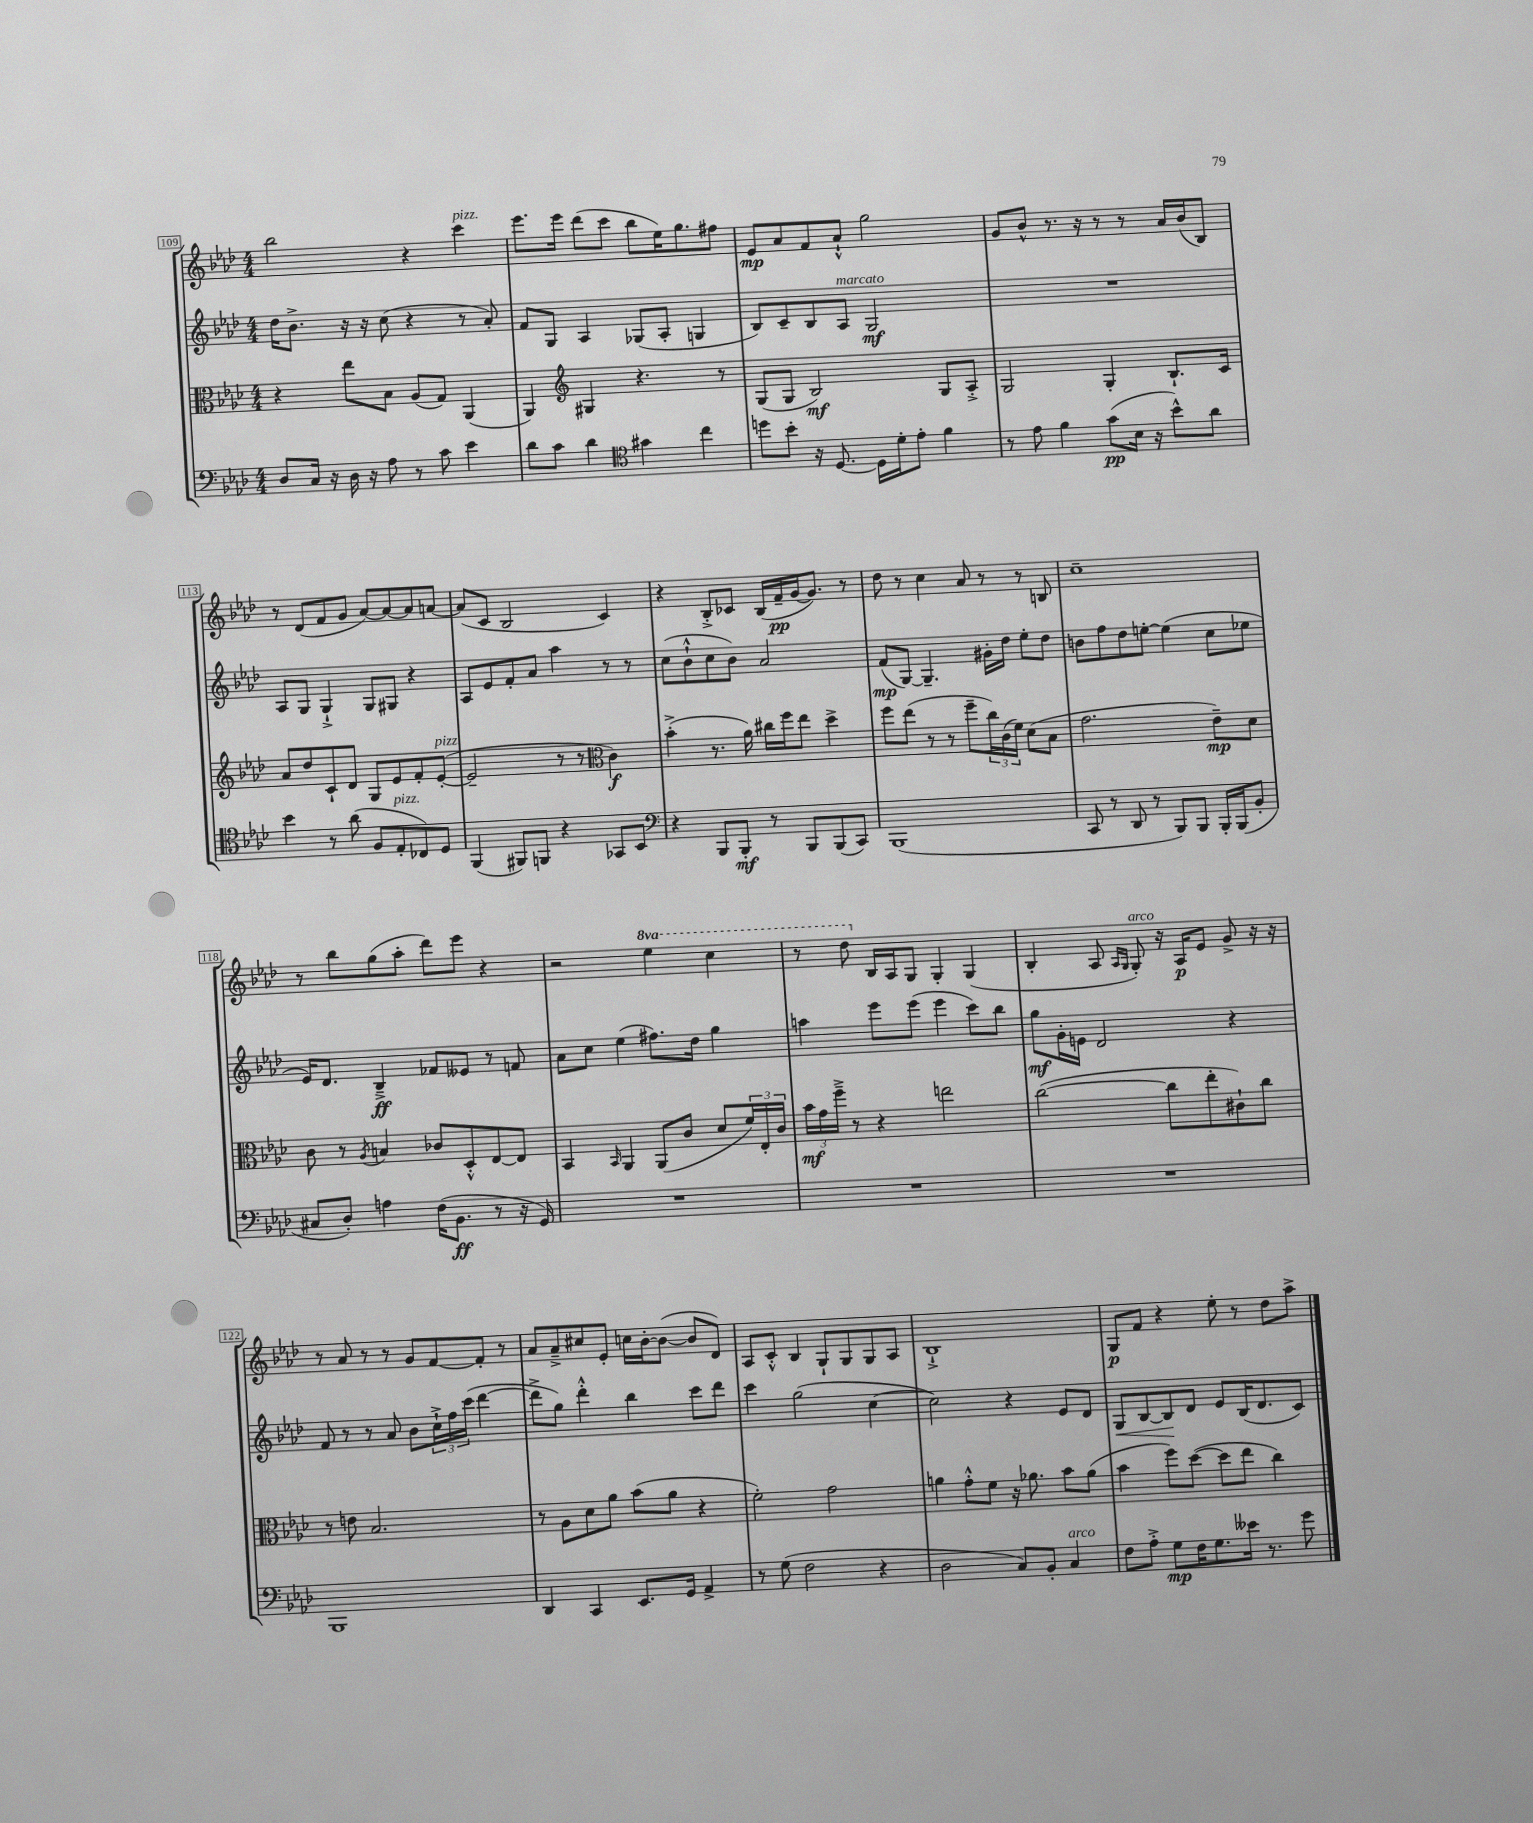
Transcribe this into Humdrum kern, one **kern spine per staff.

**kern	**dynam	**kern	**dynam	**kern	**dynam	**kern	**dynam
*part4	*part4	*part3	*part3	*part2	*part2	*part1	*part1
*staff4	*staff4	*staff3	*staff3	*staff2	*staff2	*staff1	*staff1
*clefF4	*	*clefC3	*	*clefG2	*	*clefG2	*
*k[b-e-a-d-]	*	*k[b-e-a-d-]	*	*k[b-e-a-d-]	*	*k[b-e-a-d-]	*
*M4/4	*	*M4/4	*	*M4/4	*	*M4/4	*
=109	=109	=109	=109	=109	=109	=109	=109
8D-/L	.	4r	.	16dd-\KL	.	2bb-\	.
.	.	.	.	8.b-^\J	.	.	.
16C/Jk	.	.	.	.	.	.	.
16r	.	.	.	.	.	.	.
16D-\	.	8ee-\L	.	16r	.	.	.
16r	.	.	.	16r	.	.	.
8A-\	.	8B-\J	.	(8cc\	.	.	.
8r	.	(8A-/L	.	4r	.	4r	.
8c\	.	8G/J)	.	.	.	.	.
!	!	!	!	!	!	!LO:TX:a:i:t=pizz.	!
4e-\	.	(4AA-/	.	8r	.	4ccc\	.
.	.	.	.	8a-'/)	.	.	.
=110	=110	=110	=110	=110	=110	=110	=110
8d-\L	.	4AA-/)	.	8f/L	.	8.eee-\L	.
8c\J	.	.	.	8G/J	.	.	.
.	.	.	.	.	.	16eee-\Jk	.
*	*	*clefG2	*	*	*	*	*
4d-\	.	4G#X/	.	4A-/	.	(8ddd-\L	.
.	.	.	.	.	.	8ccc\J	.
*clefC4	*	*	*	*	*	*	*
4g#X\	.	4.r	.	(8G-X/L	.	8bb-\L	.
.	.	.	.	8A-'/J	.	16ee-\K)	.
.	.	.	.	.	.	8.gg\	.
4cc\	.	.	.	4Gn/	.	.	.
.	.	8r	.	.	.	8ff#X\J	.
=111	=111	=111	=111	=111	=111	=111	=111
8ddn\L	.	(8G/L	.	8B-/L)	.	8e-/L	mp
8b-'\J	.	8G/J	.	8c~/	.	8a-/	.
16r	.	2B-/)	mf	8B-/	.	8f/	.
[8.D-/	.	.	.	.	.	.	.
!	!	!	!	!LO:TX:a:i:t=marcato	!	!	!
.	.	.	.	8A-/J	.	8a-`^^/J	.
16D-\LL]	.	.	.	2G/	mf	2gg\	.
16d-'\J	.	.	.	.	.	.	.
8e-'\J	.	.	.	.	.	.	.
4f\	.	8G/L	.	.	.	.	.
.	.	8A-'^/J	.	.	.	.	.
=112	=112	=112	=112	=112	=112	=112	=112
8r	.	2G/	.	1r	.	8g/L	.
8e-\	.	.	.	.	.	8b-^^/J	.
4f\	.	.	.	.	.	8.r	.
.	.	.	.	.	.	16r	.
(8g\L	pp	4G'/	.	.	.	8r	.
16B-\Jk	.	.	.	.	.	8r	.
16r	.	.	.	.	.	.	.
8b-^^\L)	.	8.B-`/L	.	.	.	16a-/LL	.
.	.	.	.	.	.	(16b-/J	.
8a-\J	.	.	.	.	.	8B-/J)	.
.	.	16c/Jk	.	.	.	.	.
!!LO:LB:g=z
=113	=113	=113	=113	=113	=113	=113	=113
4b-\	.	8a-/L	.	8A-/L	.	8r	.
.	.	8dd-/	.	8G/J	.	(8d-/L	.
8r	.	8c`/	.	4G`^/	.	8f/	.
(8a-\	.	8d-/J	.	.	.	8g/J	.
8F/L	.	8G/L	.	8G/L	.	[8a-/L)	.
!LO:TX:a:i:t=pizz.	!	!	!	!	!	!	!
8E-'/	.	8e-/	.	8G#X/J	.	8a-/_	.
8C-X/)	.	8f'/	.	4r	.	8a-/]	.
!	!	!LO:TX:a:i:t=pizz.	!	!	!	!	!
8D-/J	.	([8e-'/J	.	.	.	[8an/J	.
=114	=114	=114	=114	=114	=114	=114	=114
(4FF/	.	2e-~/]	.	8A-/L	.	(8a/L]	.
.	.	.	.	8e-/	.	8c/J	.
8FF#X/L)	.	.	.	8f'/	.	2B-/	.
8FFn/J	.	.	.	8a-/J	.	.	.
4r	.	8r	.	4aa-\	.	.	.
.	.	8r	.	.	.	.	.
*	*	*clefC3	*	*	*	*	*
8GG-X/L	.	4c\)	f	8r	.	4c/)	.
8BB-/J	.	.	.	8r	.	.	.
=115	=115	=115	=115	=115	=115	=115	=115
*clefF4	*	*	*	*	*	*	*
4r	.	(4b-'^\	.	(8cc\L	.	4r	.
.	.	.	.	8b-`^^\	.	.	.
8BBB-/L	.	8.r	.	8cc\	.	8B-'^/L	.
8BBB-'/J	mf	.	.	8b-\J)	.	8c-X/J	.
.	.	16a-\)	.	.	.	.	.
8r	.	16cc#X\LL	.	2a-/	.	(16B-/LL	.
.	.	16ff\J	.	.	.	16f~/	pp
8BBB-/L	.	8ee-\J	.	.	.	[16g/J	.
.	.	.	.	.	.	8.g/J])	.
(8BBB-/	.	4dd-^\	.	.	.	.	.
8CC/J)	.	.	.	.	.	8r	.
=116	=116	=116	=116	=116	=116	=116	=116
(1BBB-	.	8ff\L	.	(8f/L	mp	8dd-\	.
.	.	(8ee-\J	.	[8G/J)	.	8r	.
.	.	8r	.	4.G~/]	.	4cc\	.
.	.	8r	.	.	.	.	.
.	.	8ff~\L	.	.	.	8a-/	.
.	.	24cc\L)	.	16g#X'\LL	.	8r	.
.	.	(24c\	.	.	.	.	.
.	.	.	.	16dd-\JJ	.	.	.
.	.	24f\JJ)	.	.	.	.	.
.	.	(8d-\L	.	8ee-'\L	.	8r	.
.	.	8B-\J	.	8dd-\J	.	8Bn/	.
=117	=117	=117	=117	=117	=117	=117	=117
8CC/	.	2.g\	.	8bn\L	.	1cc~	.
8r	.	.	.	8ff\	.	.	.
8DD-/	.	.	.	8dd-\	.	.	.
8r	.	.	.	[8een'\J	.	.	.
8BBB-/L)	.	.	.	(4ee\]	.	.	.
8BBB-/J	.	.	.	.	.	.	.
16BBB-'/LL	.	8e-~\L)	mp	8cc\L	.	.	.
(16BBB-/J	.	.	.	.	.	.	.
8BB-'/J	.	8d-\J	.	8ee-X\J	.	.	.
!!LO:LB:g=z
=118	=118	=118	=118	=118	=118	=118	=118
8C#X/L	.	8c\	.	16e-/KL)	.	8r	.
.	.	.	.	8.d-/J	.	.	.
8D-'/J)	.	8r	.	.	.	8bb-\L	.
.	.	8qA-/	.	.	.	.	.
4An\	.	4Bn/	.	4B-~^/	ff	(8gg\	.
.	.	.	.	.	.	8aa-'\J	.
(16F\KL	.	8c-X/L	.	8f-X/L	.	8ddd-\L)	.
8.BB-\J	ff	.	.	.	.	.	.
.	.	8D-'^^/	.	8e--X/J	.	8eee-\J	.
8r	.	[8E-/	.	8r	.	4r	.
16r	.	8E-/J]	.	8fn/	.	.	.
16GG/)	.	.	.	.	.	.	.
=119	=119	=119	=119	=119	=119	=119	=119
1r	.	4BB-/	.	8a-\L	.	2r	.
.	.	.	.	8cc\J	.	.	.
.	.	16qqBB-/	.	.	.	.	.
.	.	4AA-/	.	(4ee-\	.	.	.
*	*	*	*	*	*	*8va	*
.	.	(8AA-/L	.	8.ff#X\L)	.	4eee-\	.
.	.	8c/J	.	.	.	.	.
.	.	.	.	16dd-\Jk	.	.	.
.	.	8d-/L	.	4gg\	.	4ccc\	.
.	.	24f/L)	.	.	.	.	.
.	.	24E-'/	.	.	.	.	.
.	.	24c/JJ	.	.	.	.	.
=120	=120	=120	=120	=120	=120	=120	=120
1r	.	24b-\LL	mf	4aan\	.	8r	.
.	.	24g\	.	.	.	.	.
.	.	24ff~^\JJ	.	.	.	.	.
.	.	8r	.	.	.	8ddd-\	.
*	*	*	*	*	*	*X8va	*
.	.	4r	.	8eee-\L	.	16B-/LL	.
.	.	.	.	.	.	16A-/J	.
.	.	.	.	(8eee-\J	.	8G/J	.
.	.	2een\	.	4eee-\	.	4G'/	.
.	.	.	.	8ccc\L)	.	(4G/	.
.	.	.	.	8bb-\J	.	.	.
=121	=121	=121	=121	=121	=121	=121	=121
1r	.	([2cc\	.	8gg\L	mf	4B-'/	.
.	.	.	.	16g'\L	.	.	.
.	.	.	.	16en\JJ	.	.	.
.	.	.	.	2d-/	.	8A-/	.
.	.	.	.	.	.	16qqA-/LL	.
.	.	.	.	.	.	16qqG/JJ	.
!	!	!	!	!	!	!LO:TX:a:i:t=arco	!
.	.	.	.	.	.	8G'/)	.
.	.	8cc\L]	.	.	.	16r	.
.	.	.	.	.	.	16A-/KL	p
.	.	8ee-'\	.	.	.	8e-/J	.
.	.	8c#X`\)	.	4r	.	8g^/	.
.	.	8cc\J	.	.	.	16r	.
.	.	.	.	.	.	16r	.
!!LO:LB:g=z
=122	=122	=122	=122	=122	=122	=122	=122
1BBB-	.	8r	.	8f/	.	8r	.
.	.	8en\	.	8r	.	8a-/	.
.	.	2.B-/	.	8r	.	8r	.
.	.	.	.	8a-/	.	8r	.
.	.	.	.	8b-\L	.	8g/L	.
.	.	.	.	24cc`^\L	.	[8f/	.
.	.	.	.	24ff\	.	.	.
.	.	.	.	(24ccc\JJ	.	.	.
.	.	.	.	[4ddd-\	.	8f'/J]	.
.	.	.	.	.	.	8r	.
=123	=123	=123	=123	=123	=123	=123	=123
4DD-/	.	8r	.	8ddd-^\L]	.	8a-/L	.
.	.	8A-\L	.	8gg\J)	.	8a-~^/	.
4CC/	.	8d-\	.	4ddd-'^^\	.	8cc#X/	.
.	.	8a-\J	.	.	.	8e-'/J	.
8.EE-/L	.	(8b-\L	.	4bb-\	.	16ccn\LL	.
.	.	.	.	.	.	[16b-'\J	.
.	.	8a-\J	.	.	.	(8b-\J_	.
16GG/Jk	.	.	.	.	.	.	.
4AA-^/	.	4r	.	8ccc\L	.	8b-/L]	.
.	.	.	.	8ddd-\J	.	8d-/J)	.
=124	=124	=124	=124	=124	=124	=124	=124
8r	.	2f'\)	.	4ccc\	.	8A-/L	.
(8G\	.	.	.	.	.	8c'^^/J	.
2F\	.	.	.	(2gg\	.	4B-/	.
.	.	2g\	.	.	.	8G`/L	.
.	.	.	.	.	.	8G/	.
4r	.	.	.	[4cc\	.	8G/	.
.	.	.	.	.	.	8A-/J	.
=125	=125	=125	=125	=125	=125	=125	=125
2D-\	.	4an\	.	2cc\])	.	1B-`^	.
.	.	8g'^^\L	.	.	.	.	.
.	.	8f\J	.	.	.	.	.
8C/L)	.	16r	.	4r	.	.	.
.	.	8.a-X\	.	.	.	.	.
8BB-'/J	.	.	.	.	.	.	.
!LO:TX:a:i:t=arco	!	!	!	!	!	!	!
4C/	.	8b-\L	.	8e-/L	.	.	.
.	.	(8a-\J	.	8d-/J	.	.	.
=126	=126	=126	=126	=126	=126	=126	=126
!	!	!	!	!	!LO:HP:b	!	!
8F\L	.	4b-\	.	8G/L	<	8G/L	p
8A-'^\J	.	.	.	[8B-/	.	8f/J	.
8G\L	mp	8ff\L)	.	8B-/]	.	4r	.
16F\K	.	([8dd-\J	.	8d-/J	[	.	.
8.G\	.	.	.	.	.	.	.
.	.	8dd-\L]	.	8e-/L	.	8ee-'\	.
16e--X\Jk	.	8ee-\J	.	(16B-/K	.	8r	.
8.r	.	.	.	8.d-/	.	.	.
.	.	4cc\)	.	.	.	8dd-\L	.
8g\	.	.	.	8c/J)	.	8aa-^\J	.
==	==	==	==	==	==	==	==
*-	*-	*-	*-	*-	*-	*-	*-
